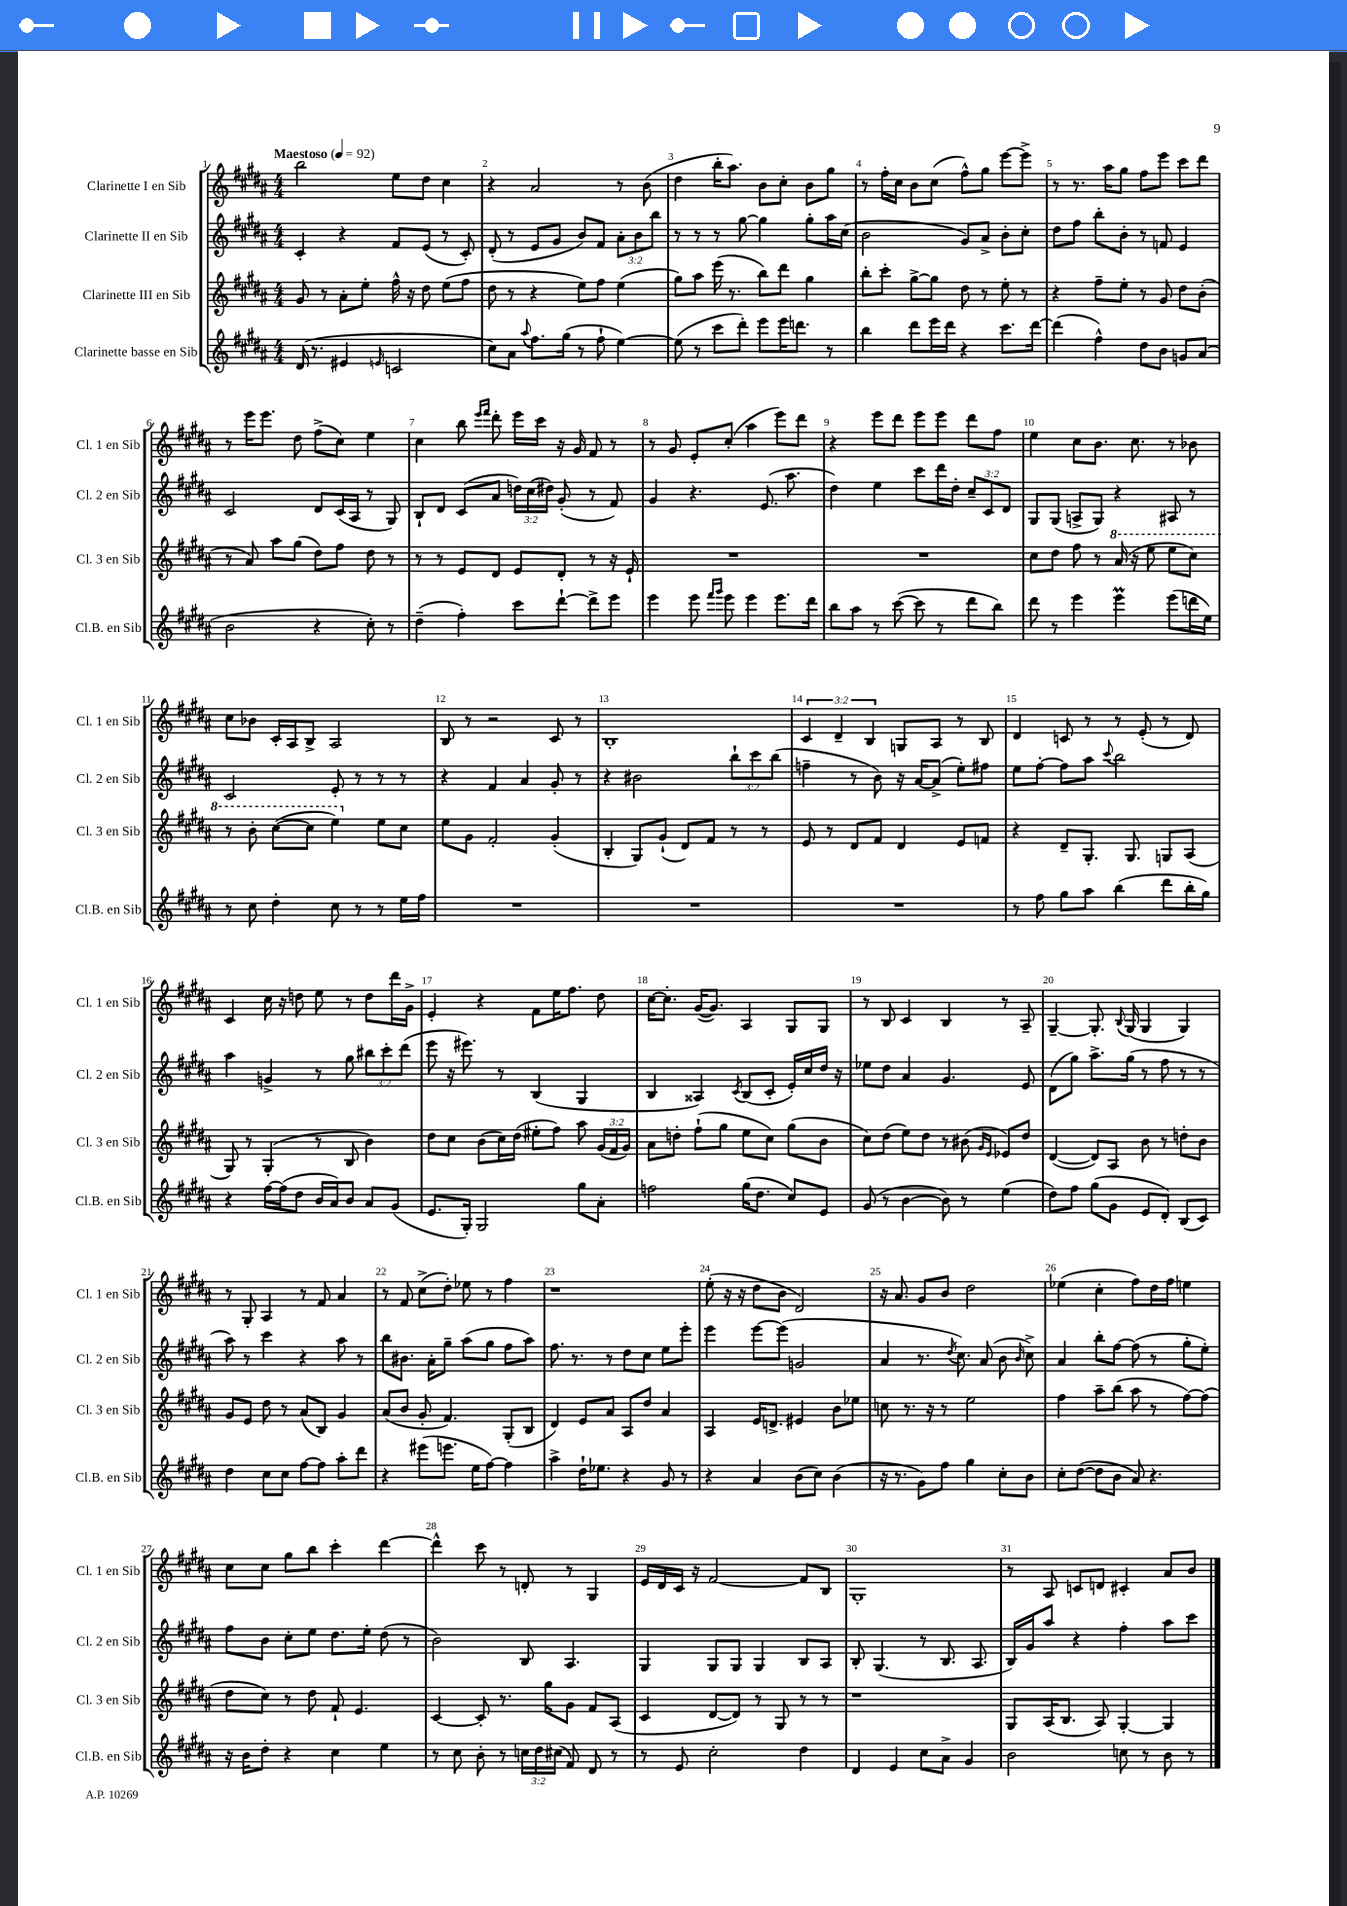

**kern	**kern	**kern	**kern
*part4	*part3	*part2	*part1
*staff4	*staff3	*staff2	*staff1
*I"Clarinette basse en Sib	*I"Clarinette III en Sib	*I"Clarinette II en Sib	*I"Clarinette I en Sib
*I'Cl.B. en Sib	*I'Cl. 3 en Sib	*I'Cl. 2 en Sib	*I'Cl. 1 en Sib
*clefG2	*clefG2	*clefG2	*clefG2
*k[f#c#g#d#a#]	*k[f#c#g#d#a#]	*k[f#c#g#d#a#]	*k[f#c#g#d#a#]
*M4/4	*M4/4	*M4/4	*M4/4
*MM92	*MM92	*MM92	*MM92
=1	=1	=1	=1
!	!	!	!LO:TX:a:B:t=Maestoso
(16d#/	8g#/	4c#'/	2bb\
8.r	.	.	.
.	8r	.	.
4e#X/	8a#'\L	4r	.
.	8ee'\J	.	.
16qqen/	.	.	.
2cn/	16ff#^^\	8f#/L	8ee\L
.	16r	.	.
.	8dd#\	(8e/J	8dd#\J
.	(8ee\L	8r	4cc#\
.	8ff#\J	8c#'/)	.
=2	=2	=2	=2
8cc#\L)	8dd#\	(8d#'/	4r
8a#\J	8r	8r	.
8qqaa#/	.	.	.
8.ff#\L	4r	8e/L	2a#/
.	.	8g#/J	.
(16gg#\Jk	.	.	.
8r	8ee\L)	8b/L)	.
8ff#`\	8ff#\J	8f#/J	.
[4ee\)	(4ee\	12a#'\L	8r
.	.	12b\	.
.	.	.	(8b\
.	.	12bb\J	.
=3	=3	=3	=3
(8ee\]	8gg#\L)	8r	4dd#\
8r	8aa#\J	8r	.
8ccc#\L	(16eee\	8r	16bb'\KL
.	8.r	.	8.aa#\J)
8ddd#'\J)	.	[8gg#\	.
8eee\L	8bb\L)	4gg#\]	8b\L
16eee\K	8ddd#\J	.	8cc#'\J
8.dddn\J	.	.	.
.	4gg#\	8gg#'\L	8b\L
8r	.	16aa#\L	8gg#\J
.	.	(16cc#\JJ	.
=4	=4	=4	=4
4bb\	8bb'\L	2b\	8r
.	8ccc#'\J	.	16ff#'\LL
.	.	.	16cc#\JJ
8ddd#\L	[8gg#^\L	.	8b\L
16eee\L	8gg#\J]	.	(8cc#\J
16ddd#\JJ	.	.	.
4r	8dd#\	8g#/L)	8ff#^^\L)
.	8r	8a#^/J	8gg#\J
8.ccc#\L	8ee'\	8b'\L	[8eee\L
.	8r	8cc#'\J	8eee^\J]
[16ddd#\Jk	.	.	.
=5	=5	=5	=5
(4ddd#\]	4r	8dd#\L	8r
.	.	8ff#\J	8.r
4ff#^^\)	8ff#~\L	8bb'\L	.
.	.	.	16aa#\KL
.	8ee'\J	8b'\J	8gg#\J
8dd#\L	8r	8r	8ff#\L
8b\J	8g#/	8fn/	8eee\J
8gn/L	8dd#\L	4e/	8ccc#\L
(8a#/J	(8b'\J	.	8ddd#\J
!!LO:LB:g=z
=6	=6	=6	=6
2b\	8r	2c#/	8r
.	8a#/)	.	16eee\KL
.	.	.	8.eee\J
.	8aa#\L	.	.
.	(8gg#\J	.	8dd#\
4r	8dd#\L)	8d#/L	(8ff#^\L
.	8ff#\J	(16c#/L	8cc#\J)
.	.	16A#/JJ	.
8cc#'\)	8dd#\	8r	4ee\
8r	8r	8G#/)	.
=7	=7	=7	=7
(4dd#~\	8r	8B`/L	4cc#\
.	8r	8d#/J	.
4ff#'\)	8e/L	(8c#/L	8bb\
.	.	.	16qqeee/LL
.	.	.	16qqfff#/JJ
.	8d#/J	8a#/J	8ddd#'\
8ccc#\L	8e/L	24ddn\LL)	16eee\LL
.	.	(24cc#\	.
.	.	.	16ccc#\JJ
.	.	24dd#X\JJ)	.
[8ddd#`\J	8d#'/J	(8g#'/	16r
.	.	.	16g#/
8ddd#^\L]	8r	8r	8f#/
8eee\J	16r	8f#/)	8r
.	16e`/	.	.
=8	=8	=8	=8
4eee\	1r	4g#/	8r
.	.	.	8g#/
8eee\	.	4.r	8e'/L
16qqfff#/LL	.	.	.
16qqggg#/JJ	.	.	.
8eee\	.	.	(8cc#'/J
4eee\	.	.	4aa#\
.	.	(8.e/	.
8.eee\L	.	.	8eee\L)
.	.	8.aa#\	.
.	.	.	8ddd#\J
16ddd#\Jk	.	.	.
=9	=9	=9	=9
8bb\L	1r	4dd#\)	4r
8aa#\J	.	.	.
8r	.	4ee\	8eee\L
([8ccc#\	.	.	8ddd#\J
8ccc#\]	.	8ccc#\L	8eee\L
8r	.	16ddd#\L	8eee\J
.	.	16dd#'\JJ	.
8ddd#\L	.	12cc#~/L	8ddd#\L
.	.	12c#/	.
8bb\J)	.	.	8ff#\J
.	.	12d#/J	.
=10	=10	=10	=10
8ddd#\	8cc#\L	8G#/L	4ee\
8r	8dd#\J	(8G#/J	.
4eee\	8ff#\	8An^/L	8cc#\L
.	8r	8G#/J)	8.b\J
*	*8va	*	*
4eeeM\	(16aa#/	4r	.
.	16r	.	8.cc#\
.	8eee\	.	.
(8eee\L	8eee\L	8A#X/	8r
16dddn\L	8ccc#\J)	8r	8b-X\
16ee\JJ)	.	.	.
!!LO:LB:g=z
=11	=11	=11	=11
8r	8r	2c#/	8cc#\L
8cc#\	8bb'\	.	8b-X\J
4dd#'\	([8ccc#\L	.	16c#'/LL
.	.	.	16A#/J
.	8ccc#\J]	.	8B^/J
8cc#\	4eee\)	8e'/	2A#/
8r	.	8r	.
*	*X8va	*	*
8r	8ee\L	8r	.
16ee\LL	8cc#\J	8r	.
16ff#\JJ	.	.	.
=12	=12	=12	=12
1r	8ee\L	4r	8B/
.	8g#\J	.	8r
.	2f#'/	4f#/	2r
.	.	4a#/	.
.	(4g#'/	8g#'/	8c#/
.	.	8r	8r
=13	=13	=13	=13
1r	4B'/	4r	1B'
.	8G#/L)	2b#X\	.
.	(8g#`/J	.	.
.	8d#/L)	.	.
.	8f#/J	.	.
.	8r	12bb`\L	.
.	.	12ccc#\	.
.	8r	.	.
.	.	(12bb\J	.
=14	=14	=14	=14
1r	8e/	4ffn~\	6c#/
.	8r	.	.
.	.	.	6d#~/
.	8d#/L	8r	.
.	.	.	6B/
.	8f#/J	8b\)	.
.	4d#/	16r	8Gn/L
.	.	[16a#/KL	.
.	.	(8a#^/J]	8A#/J
.	8e/L	8ee'\L)	8r
.	8fn/J	8ff#X\J	8B/
=15	=15	=15	=15
8r	4r	8ee\L	4d#/
8ff#\	.	[8ff#'\J	.
8gg#\L	8d#~/L	8ff#\L]	8cn/
8aa#\J	8.G#'/J	8aa#\J	8r
.	.	8qqccc#/	.
(4bb\	.	2bb\	8r
.	8.G#/	.	.
.	.	.	(8e'/
8ddd#\L	8Gn/L	.	8r
16bb'\L	(8A#/J	.	8d#/)
16gg#\JJ)	.	.	.
!!LO:LB:g=z
=16	=16	=16	=16
4r	8G#/)	4aa#\	4c#/
.	8r	.	.
[16ff#\LL	(4G#'/	4gn^/	16cc#\
(16ff#\J]	.	.	16r
8dd#\J	.	.	8ddn\
16b/LL	8r	8r	8ee\
16a#/J)	.	.	.
8b/J	8B/	8gg#\	8r
8a#/L	4b\)	12bb#X\L	8dd\L
.	.	12ccc#'\	.
(8g#/J	.	.	16ddd#\L
.	.	(12ddd#\J	.
.	.	.	16g#^\JJ
=17	=17	=17	=17
8.e/L	8dd#\L	8eee\	4e'/
.	8cc#\J	16r	.
16G#'/Jk)	.	8.eee#X\)	.
2G#/	(8b\L	.	4r
.	16cc#\L)	8r	.
.	(16dd#\JJ	.	.
.	8ee#X'\L	(4B/	8f#\L
.	8ff#\J)	.	16ee\K
.	.	.	8.ff#\J
8gg#\L	8aa#\	4G#/	.
8a#'\J	(24g#/LL	.	8dd#\
.	24f#/	.	.
.	24g#/JJ)	.	.
=18	=18	=18	=18
2ffn\	8a#\L	4B/	[16cc#\KL
.	.	.	8.cc#'\J]
.	8ddn'\J	.	.
.	(8ff#`\L	4A##X/)	([16g#/KL
.	.	.	8.g#/J])
.	8gg#\J	.	.
.	.	8qc#/	.
(16gg#\KL	8ee\L	(8B/L	4A#/
8.dd#\J	.	.	.
.	8cc#\J)	8c#'/J	.
8cc#/L)	(8gg#\L	16e'/LL)	8G#/L
.	.	16cc#/	.
8e/J	8b\J	16dd#/JJ	8G#/J
.	.	16r	.
=19	=19	=19	=19
(8g#/	8cc#\L)	8ee-X\L	8r
8r	(8dd#\J	8dd#\J	8B/
[4b\	8ee\L)	4a#/	4c#/
.	8dd#\J	.	.
8b\])	8r	4.g#/	4B/
8r	(8b#X\	.	.
.	16qqg#/LL	.	.
.	16qqe/JJ	.	.
(4ee\	8e-X/L)	.	8r
.	8dd#/J	8e/	8A#~/
=20	=20	=20	=20
8dd#\L)	([4d#/	(8d#\L	[4G#~/
8ff#\J	.	8gg#\J)	.
(8gg#\L	8d#/L])	8.aa#^\L	8.G#'/]
8g#\J	8A#/J	.	.
.	.	.	8qqB/
.	.	(16gg#\Jk	(16G#/
8e/L	8b\	8r	4G#/
8d#'/J)	8r	8ff#\	.
(8B/L	8ddn'\L	8r	4G#/)
8c#/J)	8b\J	8r	.
!!LO:LB:g=z
=21	=21	=21	=21
4dd#\	8g#/L	8aa#\)	8r
.	8e/J	8r	8G#'/
8cc#\L	8dd#\	4ccc#\	4A#/
8cc#\J	8r	.	.
[8ff#\L	(8a#/L	4r	8r
8ff#\J]	8B/J)	.	8f#/
8aa#'\L	4g#/	8aa#\	4a#/
8ddd#\J	.	8r	.
=22	=22	=22	=22
4r	(8a#/L	8bb\L	8r
.	8b/J	8.b#X\J	8f#/
(8eee#X\L	8g#'/	.	(8cc#^\L
.	.	16a#'\KL	.
8.eeen\J	4.f#/)	8gg#~\J	8dd#'\J)
.	.	(8aa#\L	8ee-X\
16ee\KL	.	.	.
[8ff#\J)	.	8gg#\J	8r
4ff#\]	(8G#'/L	8ff#\L	4ff#\
.	8B/J	8aa#\J)	.
=23	=23	=23	=23
4aa#^\	4d#/)	8.ff#\	1r
.	.	8.r	.
16dd#`\KL	8e/L	.	.
8.ee-X\J	.	.	.
.	8a#/J	8r	.
4r	8A#/L	8dd#\L	.
.	8dd#/J	8cc#\J	.
8g#/	4a#/	8ee\L	.
8r	.	8eee'\J	.
=24	=24	=24	=24
4r	4A#/	4eee\	(8ee'\
.	.	.	16r
.	.	.	16r
4a#/	16e/KL	[8eee\L	8dd#\L
.	8.dn^/J	.	.
.	.	(8eee\J]	8b\J
(8b\L	4e#X/	2gn/	2d#/)
8cc#\J)	.	.	.
(4b\	8b\L	.	.
.	8ee-X\J	.	.
=25	=25	=25	=25
16r	8ccn\	4a#/	16r
8.r	.	.	8.a#/
.	8.r	.	.
8g#\L)	.	8.r	8g#/L
.	16r	.	.
8ff#\J	8r	.	8b/J
.	.	8qdd#/	.
.	.	8.cc#\)	.
4gg#\	2ee\	.	2dd#\
.	.	(8a#/	.
8cc#'\L	.	8b\	.
.	.	16qqb/	.
8b\J	.	8cc#^\)	.
=26	=26	=26	=26
8cc#'\L	4ff#\	4a#/	(4ee-X\
([8dd#\J	.	.	.
8dd#\L]	8aa#~\L	8bb'\L	4cc#'\
8b\J	(8bb\J	[8ff#\J	.
8a#/)	8aa#\	(8ff#\]	8ff#\L)
4.r	8r	8r	16dd#\L
.	.	.	16ff#\JJ
.	[8ff#\L)	8gg#'\L	4een\
.	(8ff#\J]	8ee'\J)	.
!!LO:LB:g=z
=27	=27	=27	=27
16r	8dd#\L	8ff#\L	8cc#\L
16b\KL	.	.	.
8dd#'\J	8cc#\J)	8b\J	8cc#\J
4r	8r	8cc#'\L	8gg#\L
.	8dd#\	8ee\J	8bb\J
4cc#\	8f#`/	8.dd#\L	4ccc#'\
.	4.e/	.	.
.	.	16ee'\Jk	.
4ee\	.	(8dd#\	[4ddd#\
.	.	8r	.
=28	=28	=28	=28
8r	[4c#/	2b\)	4ddd#^^\]
8cc#\	.	.	.
8b'\	8c#'/]	.	8ccc#\
8r	8.r	.	8r
24ccn\LL	.	8B/	8dn'/
24dd#\	.	.	.
.	16gg#\KL	.	.
(24cc#X\JJ	.	.	.
8f#/)	8g#\J	4.A#/	8r
8d#/	8f#/L	.	4G#/
8r	(8A#/J	.	.
=29	=29	=29	=29
8r	4c#/	4G#/	16e/LL
.	.	.	16d#/
8e/	.	.	16c#/JJ
.	.	.	16r
2cc#'\	[8d#/L	8G#/L	[2f#/
.	8d#/J])	8G#/J	.
.	8r	4G#/	.
.	8G#/	.	.
4dd#\	8r	8B/L	8f#/L]
.	8r	8A#/J	8B/J
=30	=30	=30	=30
4d#/	1r	8B'/	1G#'
.	.	(4.G#/	.
4e/	.	.	.
8cc#\L	.	8r	.
8a#^\J	.	8.B/	.
4g#/	.	.	.
.	.	8.A#/	.
=31	=31	=31	=31
2b\	8G#/L	16B/LL)	8r
.	.	16g#/J	.
.	(16A#/K	8aa#/J	8A#/
.	8.B/J	.	.
.	.	4r	8cn/L
.	8A#/)	.	8dn/J
8ccn\	[4G#'/	4ff#'\	4c#X'/
8r	.	.	.
8b\	4G#/]	8aa#\L	8a#/L
8r	.	8ccc#\J	8b/J
==	==	==	==
*-	*-	*-	*-
